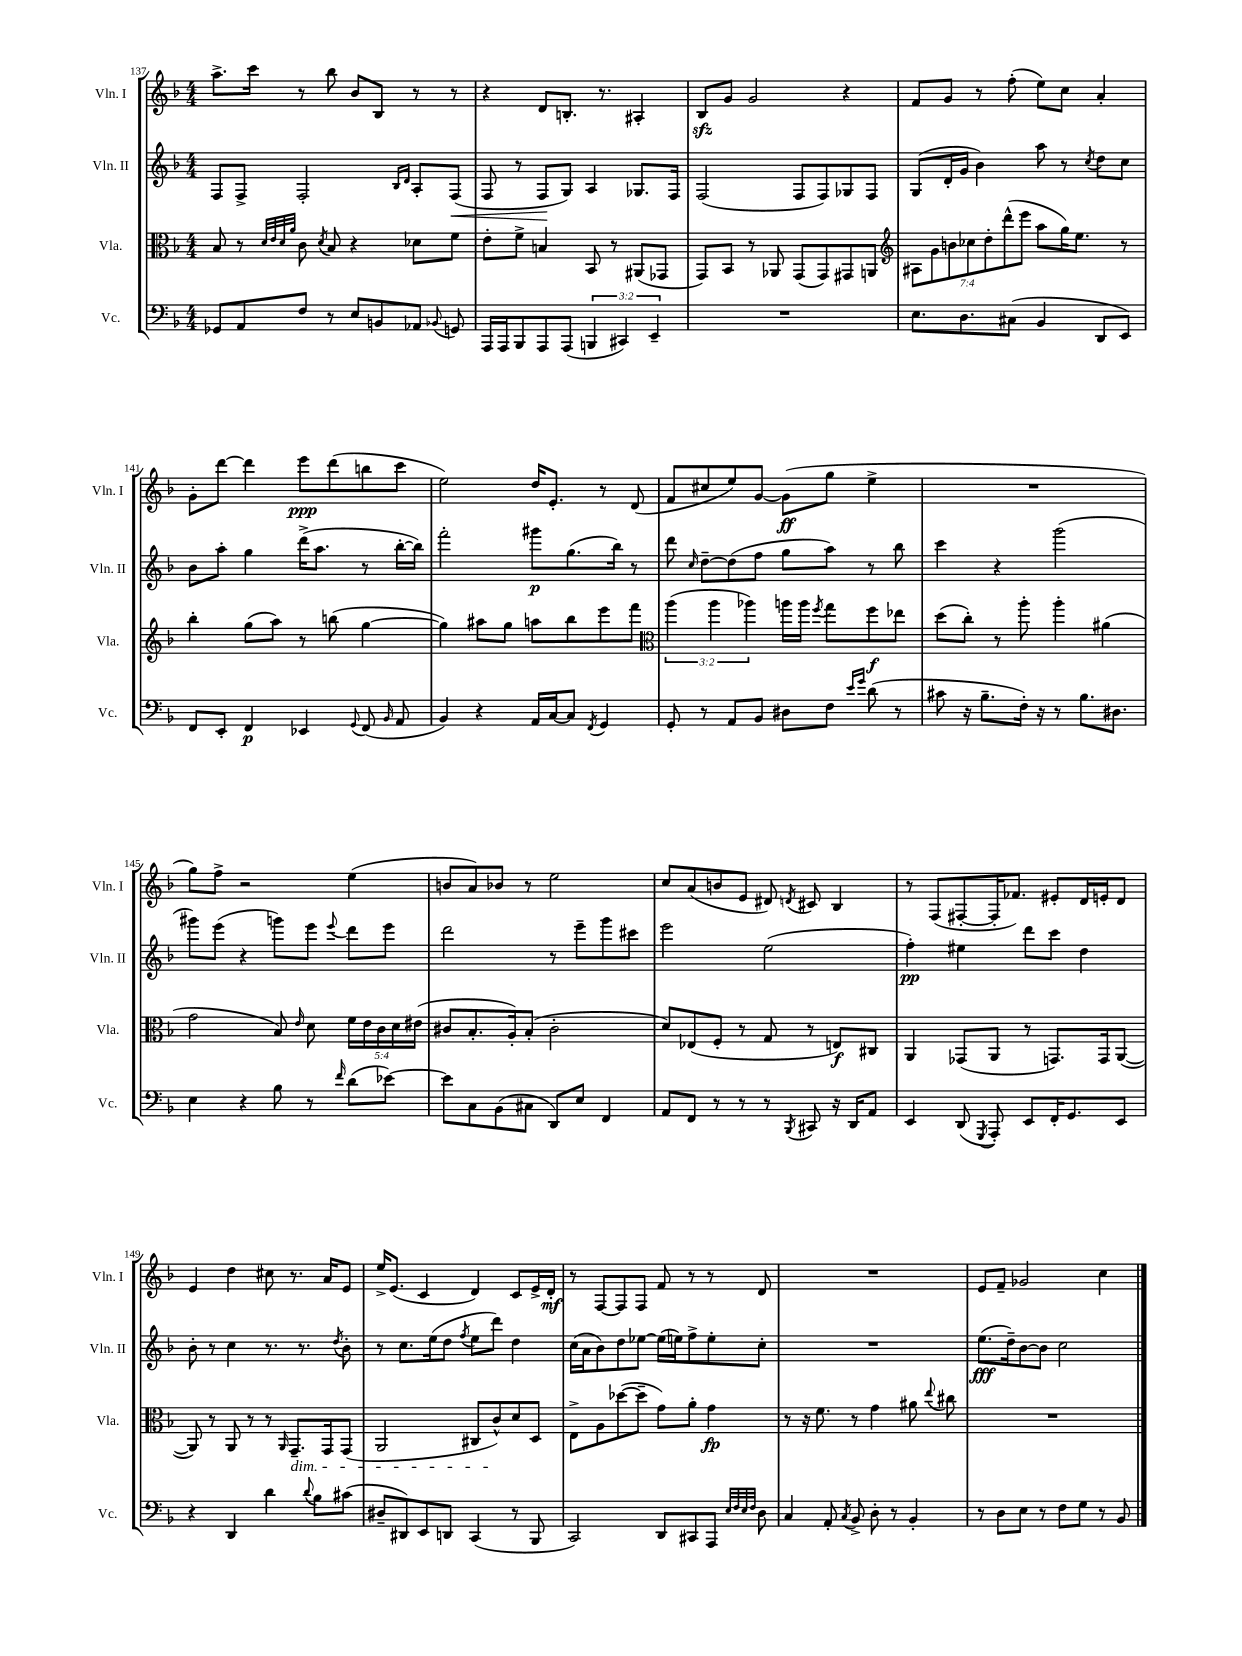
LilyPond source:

<<
\new StaffGroup <<
\new Staff = "s0" \with { instrumentName = "Vln. I" shortInstrumentName = "Vln. I" } {
    \clef treble \key f \major \numericTimeSignature \time 4/4
    \autoBeamOff a''8.[-> c'''16] r8 bes''8 bes'8[ bes8] r8 r8 |
    r4 d'8[ b8.]-. r8. ais4-. |
    bes8[\sfz g'8] g'2 r4 |
    f'8[ g'8] r8 f''8-.( e''8[) c''8] a'4-. |
    g'8[-. d'''8]~ d'''4 e'''8[\ppp d'''8( b''8 c'''8] |
    e''2) d''16[ e'8.]-. r8 d'8( |
    f'8[ cis''8 e''8) g'8]~ g'8[\ff( g''8] e''4-> |
    R1 |
    g''8[) f''8]-> r2 e''4( |
    b'8[ a'8) bes'8] r8 e''2 |
    c''8[ a'8( b'8 e'8] dis'8) \acciaccatura { d'8 } cis'8 bes4 |
    r8 f8[( fis8~-. fis16-. fes'8.]) eis'8[-. d'16 e'16-. d'8] |
    e'4 d''4 cis''8 r8. a'16[ e'8] |
    e''16[-> e'8.]( c'4 d'4) c'8[ e'16-> d'16]-.\mf |
    r8 f8[~ f8 f8] f'8 r8 r8 d'8 |
    R1 |
    e'8[ f'8]-- ges'2 c''4 \bar "|." |
}
\new Staff = "s1" \with { instrumentName = "Vln. II" shortInstrumentName = "Vln. II" } {
    \clef treble \key f \major \numericTimeSignature \time 4/4
    \autoBeamOff f8[ f8]-> f2-. \grace { bes16[ d'16] } a8[-. f8]\<( |
    f8 r8 f8[\! g8]) a4 ges8.[ f16] |
    f2( f8[ f8) ges8 f8] |
    g8[( d'16-. g'16] bes'4) a''8 r8 \acciaccatura { c''8 } d''8[ c''8] |
    bes'8[ a''8]-. g''4 d'''16[->( a''8.] r8 bes''16[~-. bes''16]) |
    f'''2-. gis'''8[\p g''8.( bes''16]) r8 |
    d'''8 \grace { c''16 } d''8[~-- d''8( f''8] g''8[ a''8]) r8 bes''8 |
    c'''4 r4 g'''2( |
    gis'''8[) e'''8]( r4 g'''8[) e'''8] \appoggiatura { e'''8 } d'''8[ e'''8] |
    d'''2 r8 e'''8[-- g'''8 cis'''8] |
    e'''2 e''2( |
    f''4-.\pp) eis''4 d'''8[ c'''8] d''4 |
    bes'8-. r8 c''4 r8. r8. \acciaccatura { d''8 } bes'8-. |
    r8 c''8.[ e''16( d''8] \acciaccatura { f''8 } e''8[ d'''8]) d''4 |
    c''16[( a'16 bes'8) d''8 ees''8]~ ees''16[( e''16) f''8-> e''8-. c''8]-. |
    R1 |
    e''8.[\fff( d''16--) bes'8~ bes'8] c''2 \bar "|." |
}
\new Staff = "s2" \with { instrumentName = "Vla." shortInstrumentName = "Vla." } {
    \clef alto \key f \major \numericTimeSignature \time 4/4 \override Staff.TupletNumber.text = #tuplet-number::calc-fraction-text
    \autoBeamOff bes8 r8 \grace { d'32[ e'32 d'32 a'32] } c'8 \acciaccatura { d'8 } bes8 r4 des'8[ f'8] |
    e'8[-. f'8]-> b4 bes,8 r8 ais,8[( ges,8] |
    g,8[) bes,8] r8 aes,8 g,8[( g,8) gis,8 a,8] |
    \clef treble \tuplet 7/4 { ais8[ g'8 b'8 ces''8 d''8-. d'''8-^( e'''8] } a''8[ g''16) e''8.] r8 |
    bes''4-. g''8[( a''8]) r8 b''8( g''4~ |
    g''4) ais''8[ g''8] a''8[ bes''8 e'''8 f'''8] |
    \clef alto \tuplet 3/2 { a''4( a''4 aes''4) } a''16[ a''16] \acciaccatura { f''8 } g''8[ f''8\f ees''8] |
    d''8[( c''8]-.) r8 a''8-. a''4-. ais'4( |
    g'2 bes8) \grace { e'16 } d'8 \tuplet 5/4 { f'16[ e'16 c'16 d'16 eis'16]( } |
    cis'8[ bes8.-. a16-.) bes8]-.( cis'2-. |
    d'8[) ees8( f8]-. r8 g8 r8 e8[\f) cis8] |
    a,4 ges,8[( a,8] r8 g,8.[) g,16 a,8]~( |
    a,8) r8 a,8 r8 r8 \grace { a,16 } g,8.[--\dim g,16 g,8]( |
    a,2 cis8[ c'8-^\!) d'8 d8] |
    e8[-> a8 des''8~( des''8]-- g'8[) a'8]-. g'4\fp |
    r8 r16 f'8. r8 g'4 ais'8 \appoggiatura { e''8 } cis''8 |
    R1 \bar "|." |
}
\new Staff = "s3" \with { instrumentName = "Vc." shortInstrumentName = "Vc." } {
    \clef bass \key f \major \numericTimeSignature \time 4/4 \override Staff.TupletNumber.text = #tuplet-number::calc-fraction-text
    \autoBeamOff ges,8[ a,8 f8] r8 e8[ b,8 aes,8] \appoggiatura { bes,8 } g,8 |
    a,,16[ a,,16 bes,,8 a,,8 a,,8]( \tuplet 3/2 { b,,4 cis,4) e,4-- } |
    R1 |
    e8.[ d8. cis8]( bes,4 d,8[ e,8]) |
    f,8[ e,8]-. f,4\p ees,4 \appoggiatura { g,8 } f,8( \grace { bes,16 } a,8 |
    bes,4) r4 a,16[ c16~ c8] \acciaccatura { f,8 } g,4 |
    g,8-. r8 a,8[ bes,8] dis8[ f8] \grace { e'16[ g'16] } d'8( r8 |
    cis'8 r16 bes8.[-- f16]-.) r16 r8 bes8.[ dis8.] |
    e4 r4 bes8 r8 \grace { f'16 } d'8[( ees'8]~) |
    ees'8[ c8 bes,8( cis8] d,8[) e8] f,4 |
    a,8[ f,8] r8 r8 r8 \acciaccatura { bes,,8 } cis,8 r16 d,16[ a,8] |
    e,4 d,8( \acciaccatura { g,,8 } a,,8-.) e,8[ f,16-. g,8. e,8] |
    r4 d,4 d'4 \appoggiatura { d'8 } bes8[ cis'8]( |
    dis8[-- dis,8) e,8 d,8] c,4( r8 bes,,8 |
    c,2) d,8[ cis,8 a,,8] \grace { e32[ f32 e32 f32] } d8 |
    c4 a,8-. \acciaccatura { c8 } bes,8-> d8-. r8 bes,4-. |
    r8 d8[ e8] r8 f8[ g8] r8 bes,8 \bar "|." |
}
>>
>>
\layout { \context { \Score currentBarNumber = #137 } }
